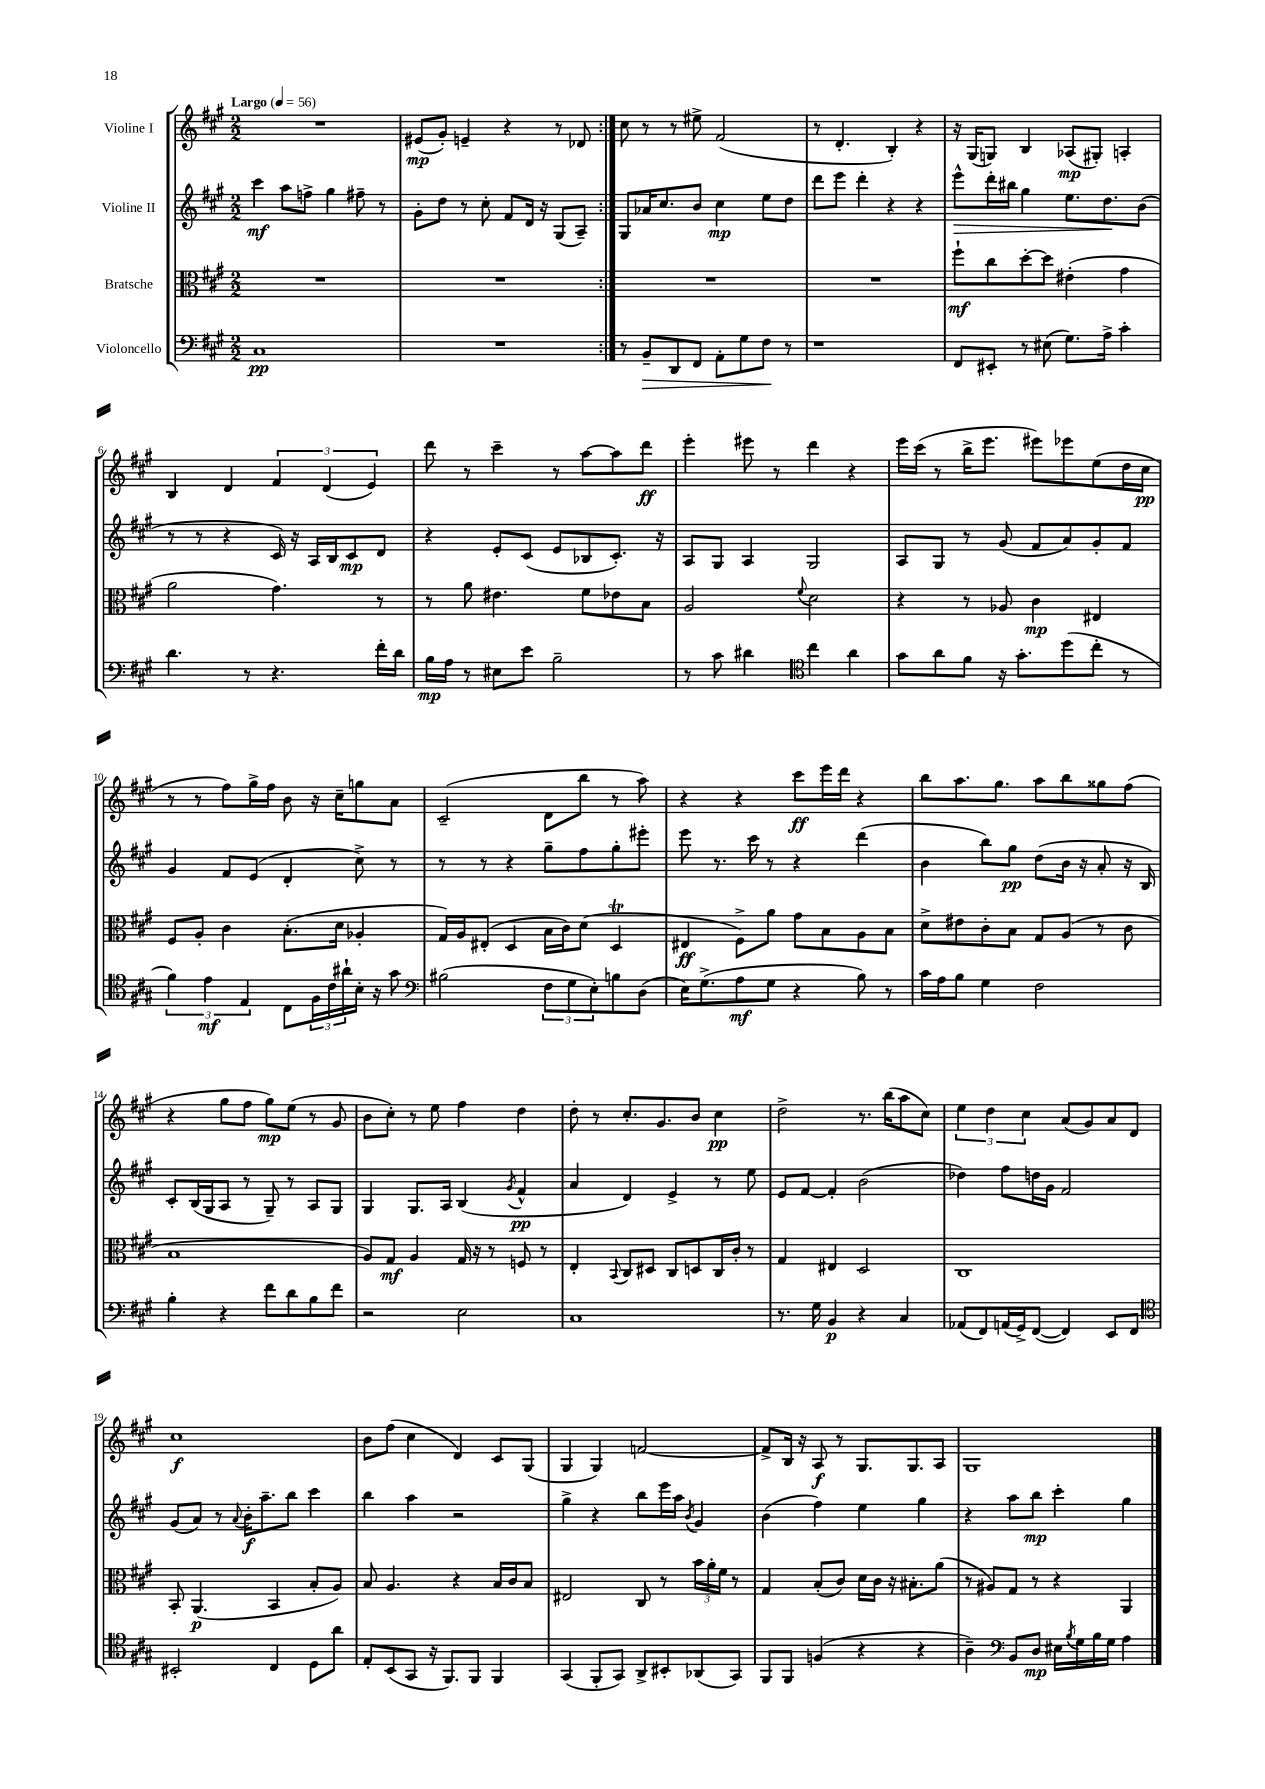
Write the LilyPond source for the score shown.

<<
\new StaffGroup <<
\new Staff = "s0" \with { instrumentName = "Violine I" } {
    \clef treble \key a \major \numericTimeSignature \time 2/2 \tempo "Largo" 4 = 56
    \repeat volta 2 { R1 |
    eis'8\mp( gis'8-.) e'4-- r4 r8 des'8 | }
    cis''8 r8 r8 eis''8-> fis'2( |
    r8 d'4.-. b4-.) r4 |
    r16 gis16( g8) b4 aes8\mp( gis8-.) a4-. |
    b4 d'4 \tuplet 3/2 { fis'4 d'4( e'4) } |
    d'''8 r8 cis'''4-- r8 a''8~ a''8 d'''8\ff |
    e'''4-. eis'''8 r8 d'''4 r4 |
    e'''16 cis'''16( r8 b''16-> e'''8. eis'''8) ees'''8 e''8( d''16 cis''16\pp |
    r8 r8 fis''8) gis''16-> fis''16 b'8 r16 cis''16-- g''8 a'8 |
    cis'2--( d'8 b''8 r8 a''8) |
    r4 r4 cis'''8\ff e'''16 d'''16 r4 |
    b''8 a''8. gis''8. a''8 b''8 gisis''8 fis''8( |
    r4 gis''8 fis''8 gis''8\mp) e''8( r8 gis'8 |
    b'8 cis''8-.) r8 e''8 fis''4 d''4 |
    d''8-. r8 cis''8.-. gis'8. b'8 cis''4\pp |
    d''2-> r8. b''16( a''8 cis''8) |
    \tuplet 3/2 { e''4 d''4 cis''4 } a'8( gis'8) a'8 d'8 |
    cis''1\f |
    b'8 fis''8( cis''4 d'4) cis'8 gis8( |
    gis4 gis4) f'2~ |
    f'8-> b16 r16 a8\f r8 gis8. gis8. a8 |
    gis1 \bar "|." |
}
\new Staff = "s1" \with { instrumentName = "Violine II" } {
    \clef treble \key a \major \numericTimeSignature \time 2/2
    \repeat volta 2 { cis'''4\mf a''8 f''8-> gis''4 fis''8-- r8 |
    gis'8-. d''8 r8 cis''8-. fis'8 d'16 r16 gis8( a8--) | }
    gis8 aes'16 cis''8. b'8 cis''4\mp e''8 d''8 |
    d'''8 e'''8 d'''4-. r4 r4 |
    e'''8-^\> d'''16-. bis''16 gis''4 e''8. d''8.\! b'8( |
    r8 r8 r4 cis'16) r16 a16 b16 cis'8\mp d'8 |
    r4 e'8-. cis'8( e'8 bes8 cis'8.-.) r16 |
    a8 gis8 a4 gis2 |
    a8 gis8 r8 gis'8( fis'8 a'8) gis'8-. fis'8 |
    gis'4 fis'8 e'8( d'4-. cis''8->) r8 |
    r8 r8 r4 gis''8-- fis''8 gis''8-. eis'''8-. |
    e'''8 r8. cis'''16 r8 r4 d'''4( |
    b'4 b''8) gis''8\pp d''8( b'16 r16 a'8-. r16 b16) |
    cis'8-. b16( gis16 a8 r8 gis8--) r8 a8 gis8 |
    gis4 gis8. a16 b4( \acciaccatura { gis'8 } fis'4-^\pp |
    a'4 d'4) e'4-> r8 e''8 |
    e'8 fis'8~ fis'4-. b'2( |
    des''4) fis''8 d''16 gis'16 fis'2 |
    gis'8( a'8) r8 \appoggiatura { a'8 } b'16-.\f a''8.-- b''8 cis'''4 |
    b''4 a''4 r2 |
    gis''4-> r4 b''8 e'''16 a''16 \acciaccatura { b'8 } gis'4 |
    b'4( fis''4) e''4 gis''4 |
    r4 a''8 b''8\mp cis'''4-. gis''4 \bar "|." |
}
\new Staff = "s2" \with { instrumentName = "Bratsche" } {
    \clef alto \key a \major \numericTimeSignature \time 2/2
    \repeat volta 2 { R1 |
    R1 | }
    R1 |
    R1 |
    fis''8-!\mf cis''8 d''8~-. d''8 eis'4-.( gis'4 |
    a'2 gis'4.) r8 |
    r8 a'8 eis'4. fis'8 ees'8 b8 |
    a2 \appoggiatura { fis'8 } d'2 |
    r4 r8 aes8 cis'4\mp eis4 |
    fis8 a8-. cis'4 b8.-.( d'16 aes4-. |
    gis16) a16 eis8-.( d4 b16 cis'16) d'8( d4\trill |
    eis4\ff fis8->) a'8 gis'8 b8 a8 b8 |
    d'8-> eis'8 cis'8-. b8 gis8 a8( r8 cis'8 |
    b1 |
    a8) gis8\mf a4 gis16 r16 r8 f8 r8 |
    e4-. \appoggiatura { b,8 } cis8 dis8 cis8 d8 cis16 cis'16-. r8 |
    gis4 eis4 d2 |
    cis1 |
    b,8-. a,4.\p( b,4 b8-. a8) |
    b8 a4. r4 b16 cis'16 b8 |
    eis2 cis8 r8 \tuplet 3/2 { b'16 a'16-. fis'16 } r8 |
    gis4 b8-.( cis'8) d'16 cis'16 r16 bis8.-. a'8( |
    r8 ais8) gis8 r8 r4 a,4 \bar "|." |
}
\new Staff = "s3" \with { instrumentName = "Violoncello" } {
    \clef bass \key a \major \numericTimeSignature \time 2/2
    \repeat volta 2 { cis1\pp |
    R1 | }
    r8 b,8--\> d,8 fis,8 a,8-. gis8 fis8\! r8 |
    r1 |
    fis,8 eis,8-. r8 eis8( gis8.) a16-> cis'4-. |
    d'4. r8 r4. fis'16-. d'16 |
    b16\mp a16 r8 eis8 e'8 b2-- |
    r8 cis'8 dis'4 \clef tenor cis''4 a'4 |
    gis'8 a'8 fis'8 r16 gis'8.-. d''8( cis''8-. r8 |
    \tuplet 3/2 { fis'4) e'4\mf e4 } cis8 \tuplet 3/2 { fis16 cis'16 ais'16-! } b16-. r16 gis'8 |
    \clef bass bis2( \tuplet 3/2 { fis8 gis8 e8-.) } b8 d8( |
    e16) gis8.->( a8\mf gis8 r4 b8) r8 |
    cis'16 a16 b8 gis4 fis2 |
    b4-. r4 fis'8 d'8 b8 fis'8 |
    r2 e2 |
    cis1 |
    r8. gis16 b,4\p r4 cis4 |
    aes,8( fis,8) a,16( gis,16->) fis,8~( fis,4) e,8 fis,8 |
    \clef tenor bis,2-. cis4 d8 a'8 |
    e8-. b,8( gis,8 r16 fis,8.) fis,8 fis,4 |
    gis,4( fis,8-. gis,8) a,8-> bis,8-. aes,8( gis,8) |
    fis,8 fis,8 f4( r4 r4 |
    a4--) \clef bass b,8 d8\mp eis16 \acciaccatura { b8 } gis16 b16 gis16 a4 \bar "|." |
}
>>
>>
